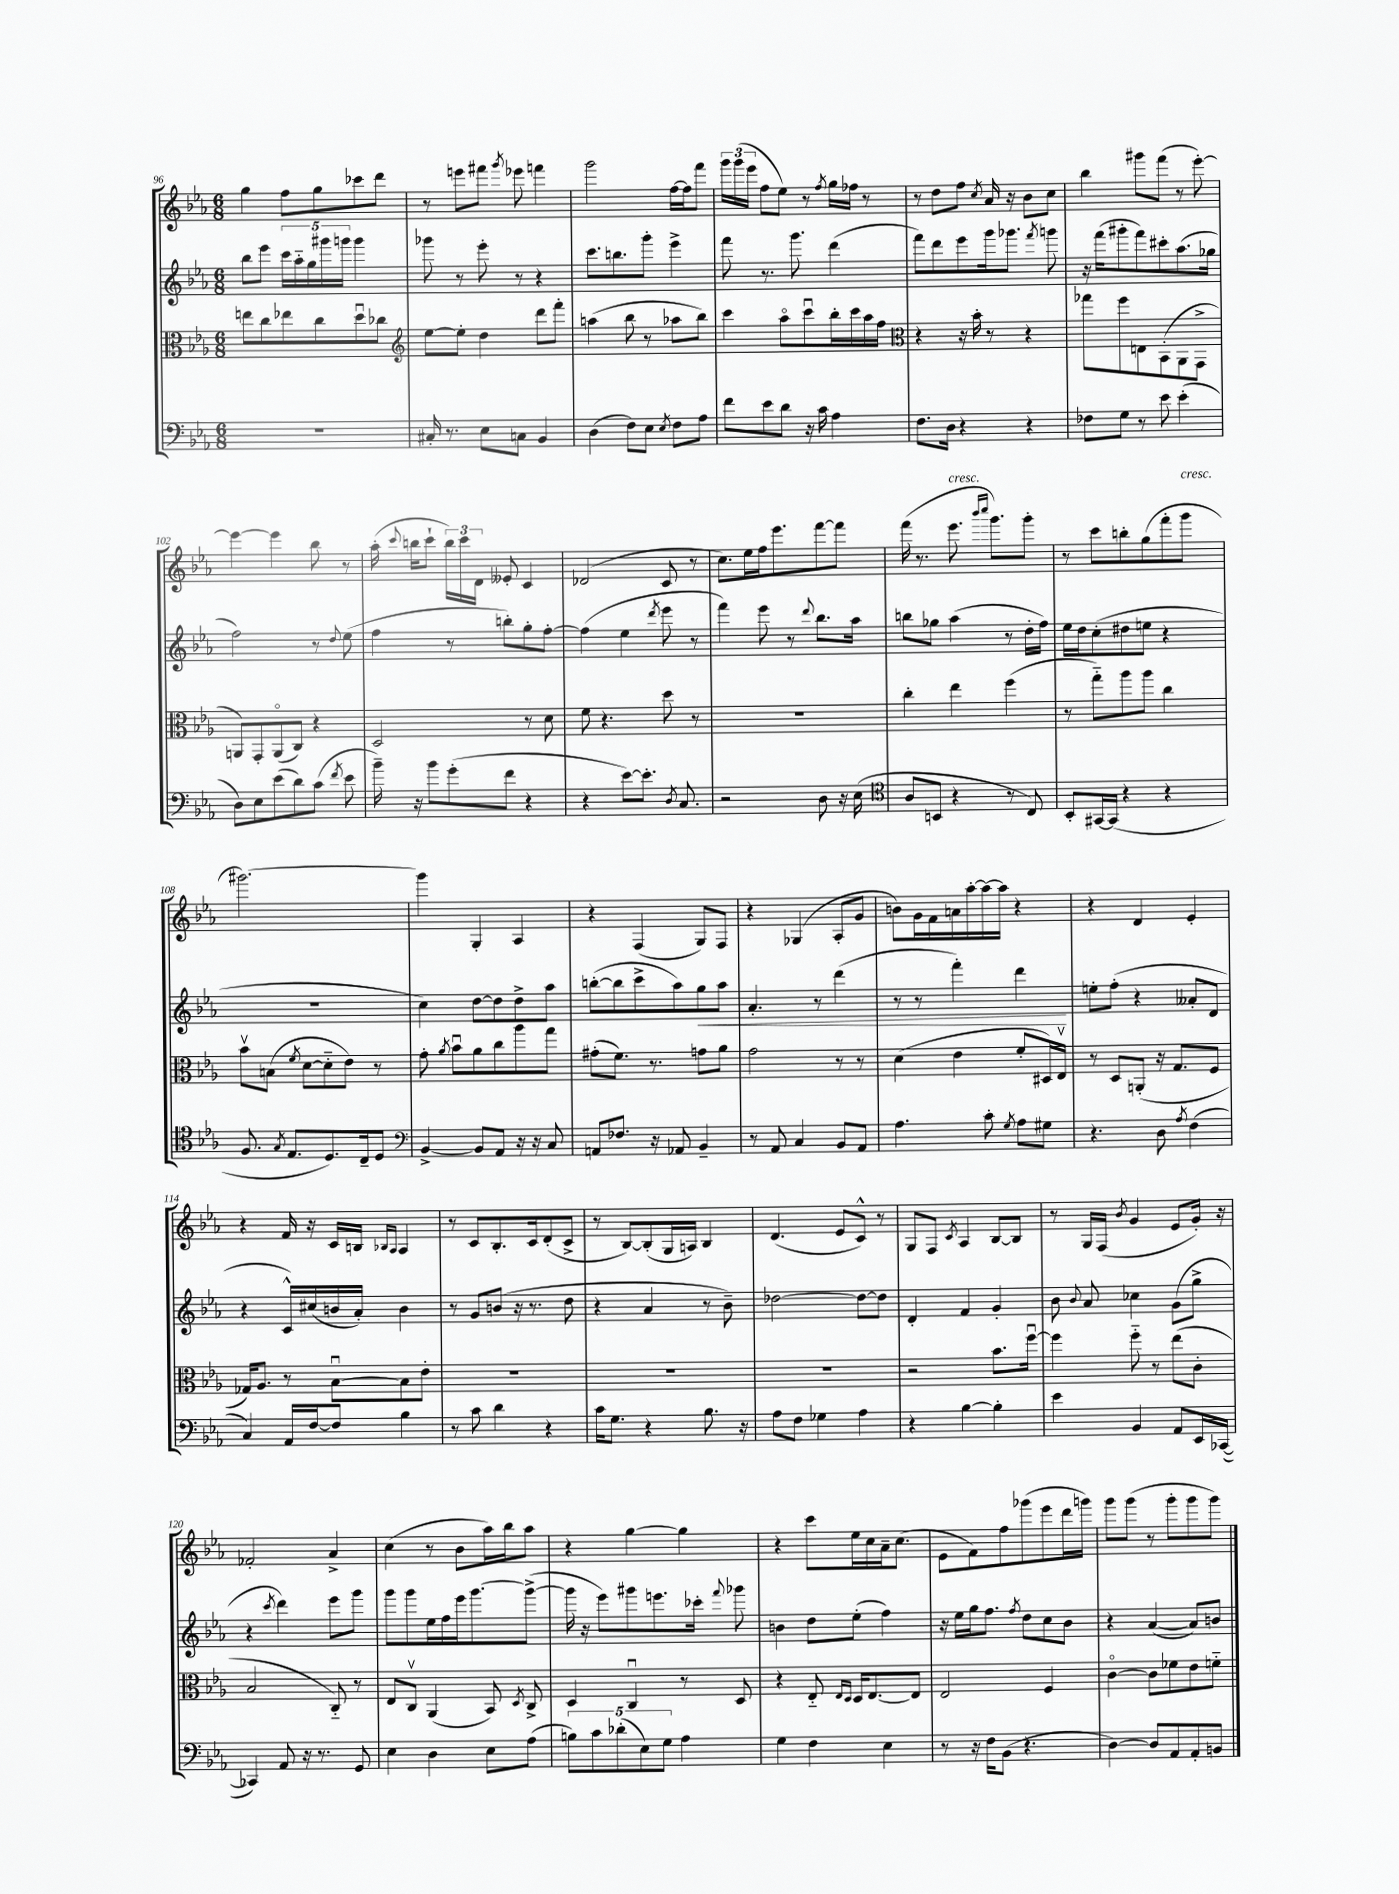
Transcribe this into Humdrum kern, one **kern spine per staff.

**kern	**kern	**kern	**kern
*staff4	*staff3	*staff2	*staff1
*clefF4	*clefC3	*clefG2	*clefG2
*k[b-e-a-]	*k[b-e-a-]	*k[b-e-a-]	*k[b-e-a-]
*M6/8	*M6/8	*M6/8	*M6/8
2.r	8ee\L	8bb-\L	4gg\
.	8cc\	8eee-\J	.
.	8ee-\	20ccc\LL	8ff\L
.	.	20aa-'~\	.
.	.	20gg\	.
.	8cc\	.	8gg\
.	.	20ggg#\	.
.	.	20ggg\JJ	.
.	8ddu\	4ggg\	8ccc-\
.	8cc-\J	.	8ddd\J
=	=	=	=
*	*clefG2	*	*
16C#'/	[8ee-\L	8ggg-\	8r
8.r	.	.	.
.	8ee-'\]J	8r	8eee\L
8E-\L	4dd\	8eee-'\	8fff#\J
.	.	.	8qggg/
8C\J	.	8r	8eee-\
4BB-/	8ddd\L	4r	4fff\
.	8fff'\J	.	.
=	=	=	=
(4D\	(4aa\	8.ccc\L	2ggg\
.	.	8.bb\	.
8F\L)	8bb-\	.	.
8E-\J	8r	8ggg'\J	.
8qE-/	.	.	.
8F\L	8aa-\L	4eee-^\	[16ff\LL
.	.	.	16ff\]J
8A-\J	8bb-\J)	.	8fff\J
=	=	=	=
8f\L	4ccc\	8fff\	24ggg\LL
.	.	.	(24ggg\
.	.	.	24eee-\JJ
8e-\	.	8.r	8ff\L
8d\J	8aa-o\L	.	8ee-\J)
.	.	8.ggg\	.
16r	8cccu\	.	8r
16c\	.	.	.
.	.	.	8qff/
4A-\	16bb-'\L	(4ddd\	16gg\LL
.	16ccc\	.	16ff-\JJ
.	16aa-\	.	8r
.	16ff\JJ	.	.
=	=	=	=
*	*clefC3	*	*
8.F\L	4r	8fff\L)	8r
.	.	8ddd\	8dd\L
16D\Jk	.	.	.
4r	16r	8eee-\	8ff\J
.	16b-'\	.	.
.	.	.	8qcc/
.	8r	16ggg\k	16a-/
.	.	8.ggg-\J	16r
4r	4r	.	8b-\L
.	.	8qfff/	.
.	.	8ggg\	8cc\J
=	=	=	=
8F-\L	8gg-\L	16r	4bb-\
.	.	(16fff\LK	.
8G\J	8ff\	8ggg#'\	.
8r	8E\	8fff\)	8ggg#\L
8e-\	(8BB-'\	8ccc#'\	(8fff\J
(4e-'\	8AA-\	(8.aa-\	8r
.	8GG^\J	.	[8eee-'\)
.	.	16gg-\Jk	.
=	=	=	=
8D\L)	8AA/L)	2ff\)	4eee-\_
8E-\	8GG'/	.	.
(8e-\	(8AAo/	.	4eee-\]
8d\)	8C/J)	.	.
(8c\J	4r	8r	8bb-\
8qf/	.	8qqdd/	.
8e-\	.	(8ee-\	8r
=	=	=	=
16b-~\)	2D/	4ff\	(16aa-'\
.	.	.	8qqccc/
16r	.	.	16bb\LK
8b-\L	.	.	8ccc`\J
(8g'\	.	8r	24bb\LL)
.	.	.	24ccc\
.	.	.	24d\JJ
8f\J	.	8bb'\L)	8e--'/
4r	8r	8gg'\	4c/
.	8d\	[8ff'\J	.
=	=	=	=
4r	8f\	(4ff\]	(2d-/
.	4.r	.	.
[8e-\L)	.	4ee-\	.
8.e-'\]J	.	.	.
.	.	8qddd/	.
.	8dd\	8eee-\	8c/
8qD/	.	.	.
8.C/	.	.	.
.	8r	8r	8r
=	=	=	=
2r	2.r	4fff\)	8.cc\L)
.	.	.	16ee-\L
.	.	8eee-\	16ff\J
.	.	.	8.eee-\
.	.	8r	.
.	.	8qqddd/	.
8D\	.	8.bb-\L	[8fff\
16r	.	.	8fff\]J
(16E-\	.	16aa-\Jk	.
=	=	=	=
*clefC4	*	*	*
8A-/L	4cc'\	8bb\L	(16fff\
.	.	.	8.r
8BB/J	.	8gg-\J	.
4r	4ee-\	(4aa-\	8.eee-\
.	.	.	16qqbbb-/LL
.	.	.	16qqcccc/JJ
.	.	.	8.ggg\L)
8r	(4ff\	8r	.
8C/)	.	16dd'\LL	8ggg'\J
.	.	16ff\JJ)	.
=	=	=	=
8BB-'/L	8r	16ee-\LL	8r
.	.	16dd\J	.
[16GG#/L	8gg'~\L)	(8cc'\	8ccc\L
(16GG#/]JJ	.	.	.
4r	8aa-\	8dd#\	8bb'\
.	8aa-\J	8ee\J	(8gg\
4r	4cc\	4r	8fff'\
.	.	.	8ggg\J
=	=	=	=
8.F/	8b-v\L	2.r	[2.ggg#\)
.	(8B\J	.	.
8qG/	.	.	.
8.E-/L	.	.	.
.	8qf/	.	.
.	[8d\L	.	.
8.D/)	8d'~\]	.	.
.	8e-\J)	.	.
16C~/k	.	.	.
8D/J	8r	.	.
=	=	=	=
*clefF4	*	*	*
[4BB-^/	8g'\	4cc\)	4ggg#\]
.	8qa-/	.	.
.	8b-u\L	.	.
8BB-/]L	8a-\	[8dd\L	4G'/
8AA-/J	8cc\	8dd\]	.
16r	8aa-\	8dd^\	4A-/
16r	.	.	.
8C/	8gg\J	8aa-\J	.
=	=	=	=
8AA/L	(8g#'\L	([8bb'\L	4r
8.F-/J	8.f\J)	8bb\]	.
.	.	8ccc^\	(4F/
16r	8.r	.	.
8AA-/	.	8aa-\)	.
4BB-~/	8g\L	8gg\	8G/L)
.	8a-\J	8aa-\J	8F/J
=	=	=	=
8r	2g\	4.a-'/	4r
8AA-/	.	.	.
4C/	.	.	(4G-/
.	.	8r	.
8BB-/L	8r	(4ddd\	8A-'/L
8AA-/J	8r	.	8g/J
=	=	=	=
4.A-\	(4d\	8r	8b\L)
.	.	8r	16g\L
.	.	.	16f\
.	4e-\	4fff'\)	16a\
.	.	.	[16aa-'\
8c'\	.	.	16aa-\_
.	.	.	16aa-\]JJ
8qG/	.	.	.
8A-\L	8f'/L	4ddd\	4r
8G#\J	16D#/L)	.	.
.	16E-v/JJ	.	.
=	=	=	=
4.r	8r	8ee'\L	4r
.	8D/L	(8ff'\J	.
.	(8AA'/J	4r	4d/
8D\	16r	.	.
.	8.G/L	.	.
8qA-/	.	.	.
(4F\	.	8a--'/L	4e-'/
.	8F/J	8d/J	.
=	=	=	=
4C/)	16G-/LK)	4r	4r
.	8.A-/J	.	.
16AA-/LL	8r	16c^^/LL)	16f/
[16F/J	.	(16cc#/	16r
8F/]J	[8B-u\L	16b/	16c/LL
.	.	16a-'/JJ)	16B/JJ
.	.	.	16qqB-/LL
.	.	.	16qqA-/JJ
4B-\	8B-\]	4b\	4A-/
.	8e-'\J	.	.
=	=	=	=
8r	2.r	8r	8r
8c\	.	8g/L	8c/L
4d\	.	(8b/J	8.B-'/
.	.	16r	.
.	.	8.r	16c/k
4r	.	.	(8d'/
.	.	8dd\	8c^/J
=	=	=	=
16c\LK	2.r	4r	8r
8.G\J	.	.	.
.	.	.	[8B-/L)
4r	.	4a-/	(8B-'/]
.	.	.	16G/L
.	.	.	16A/JJ)
8.B-\	.	8r	4B-/
.	.	8b-~\)	.
16r	.	.	.
=	=	=	=
8A-\L	2.r	[2dd-\	(4.d/
8F\J	.	.	.
4G-\	.	.	.
.	.	.	8e-/L
4A-\	.	8dd-\_L	8c^^/J)
.	.	8dd-\]J	8r
=	=	=	=
4r	2r	4d'/	8G/L
.	.	.	8F/J
.	.	.	8qc/
[4B-\	.	4f/	4A-/
4B-'\]	8.b-\L	4g'/	[8B-/L
.	.	.	8B-/]J
.	[16ffu\Jk	.	.
=	=	=	=
4e-\	4ff\]	8b-\	8r
.	.	8qqb-/	.
.	.	8a-/	16G/LL
.	.	.	(16F/JJ
.	.	.	8qb-/
4BB-/	8ff'~\	4cc-\	4g/
.	8r	.	.
8AA-/L	(8ee-\L	(8g\L	8e-/L
16EE-/L	8c'\J	8gg^\J	16g'/Jk)
([16CC-/JJ	.	.	16r
=	=	=	=
4CC-/])	2B-/	4r	2f-'/
.	.	8qccc/	.
8AA-/	.	4ddd\)	.
16r	.	.	.
8.r	.	.	.
.	8C'~/)	8eee-\L	4a-^/
8GG/	8r	8ggg\J	.
=	=	=	=
4E-\	8E-/L	8ggg\L	(4cc\
.	8Cv/J	8ggg\	.
4D\	(4AA-/	16ee-\L	8r
.	.	16ff\	.
.	.	16eee-\J	8b-\L
.	.	[8.ggg\	.
8E-\L	8BB-/)	.	16aa-\L)
.	.	.	16bb-\J
.	8qD/	.	.
(8A-\J	8C^/	(8ggg^\_J	8aa-\J
=	=	=	=
10B\L)	4D/	16ggg\]	4r
.	.	16r	.
10c\	.	.	.
.	.	8eee-\L)	.
(10d-'\	.	.	.
.	4Cu/	8ggg#\	[4gg\
10E-\)	.	.	.
.	.	8.eee\	.
10G\J	.	.	.
4A-\	8r	.	4gg\]
.	.	16ccc-'\Jk	.
.	.	8qqfff/	.
.	8D/	8ggg-\	.
=	=	=	=
4G\	4r	4b\	4r
4F\	8E-'~/	8dd\L	8ccc\L
.	16qqE-/LL	.	.
.	16qqD/JJ	.	.
.	16D/LK	(8ee-'\J	16ee-\L
.	[8.E-/	.	16cc\
4E-\	.	4ff\)	16a-~\J
.	.	.	(8.cc\J
.	8E-/]J	.	.
=	=	=	=
8r	2E-/	16r	8e-\L
.	.	16ee-\LL	.
16r	.	16gg\J	8f\)
16F\LK	.	8.ff\J	.
(8BB-\J	.	.	8ff\
.	.	8qff/	.
4.r	.	8dd\L	(8ggg-\
.	4F/	8cc\	8eee-\
.	.	8b-\J	16ddd\L
.	.	.	16ggg\JJ)
=	=	=	=
[4D\)	[4co\	4r	8ggg\L
.	.	.	(8ggg\J
8D/]L	8c\]L	([4a-/	8r
8AA-/	8f-\	.	8ggg'\L
8AA-'/	8e-\	8a-/]L)	8ggg\
8BB/J	8f'~\J	8b/J	8ggg\J)
==	==	==	==
*-	*-	*-	*-
